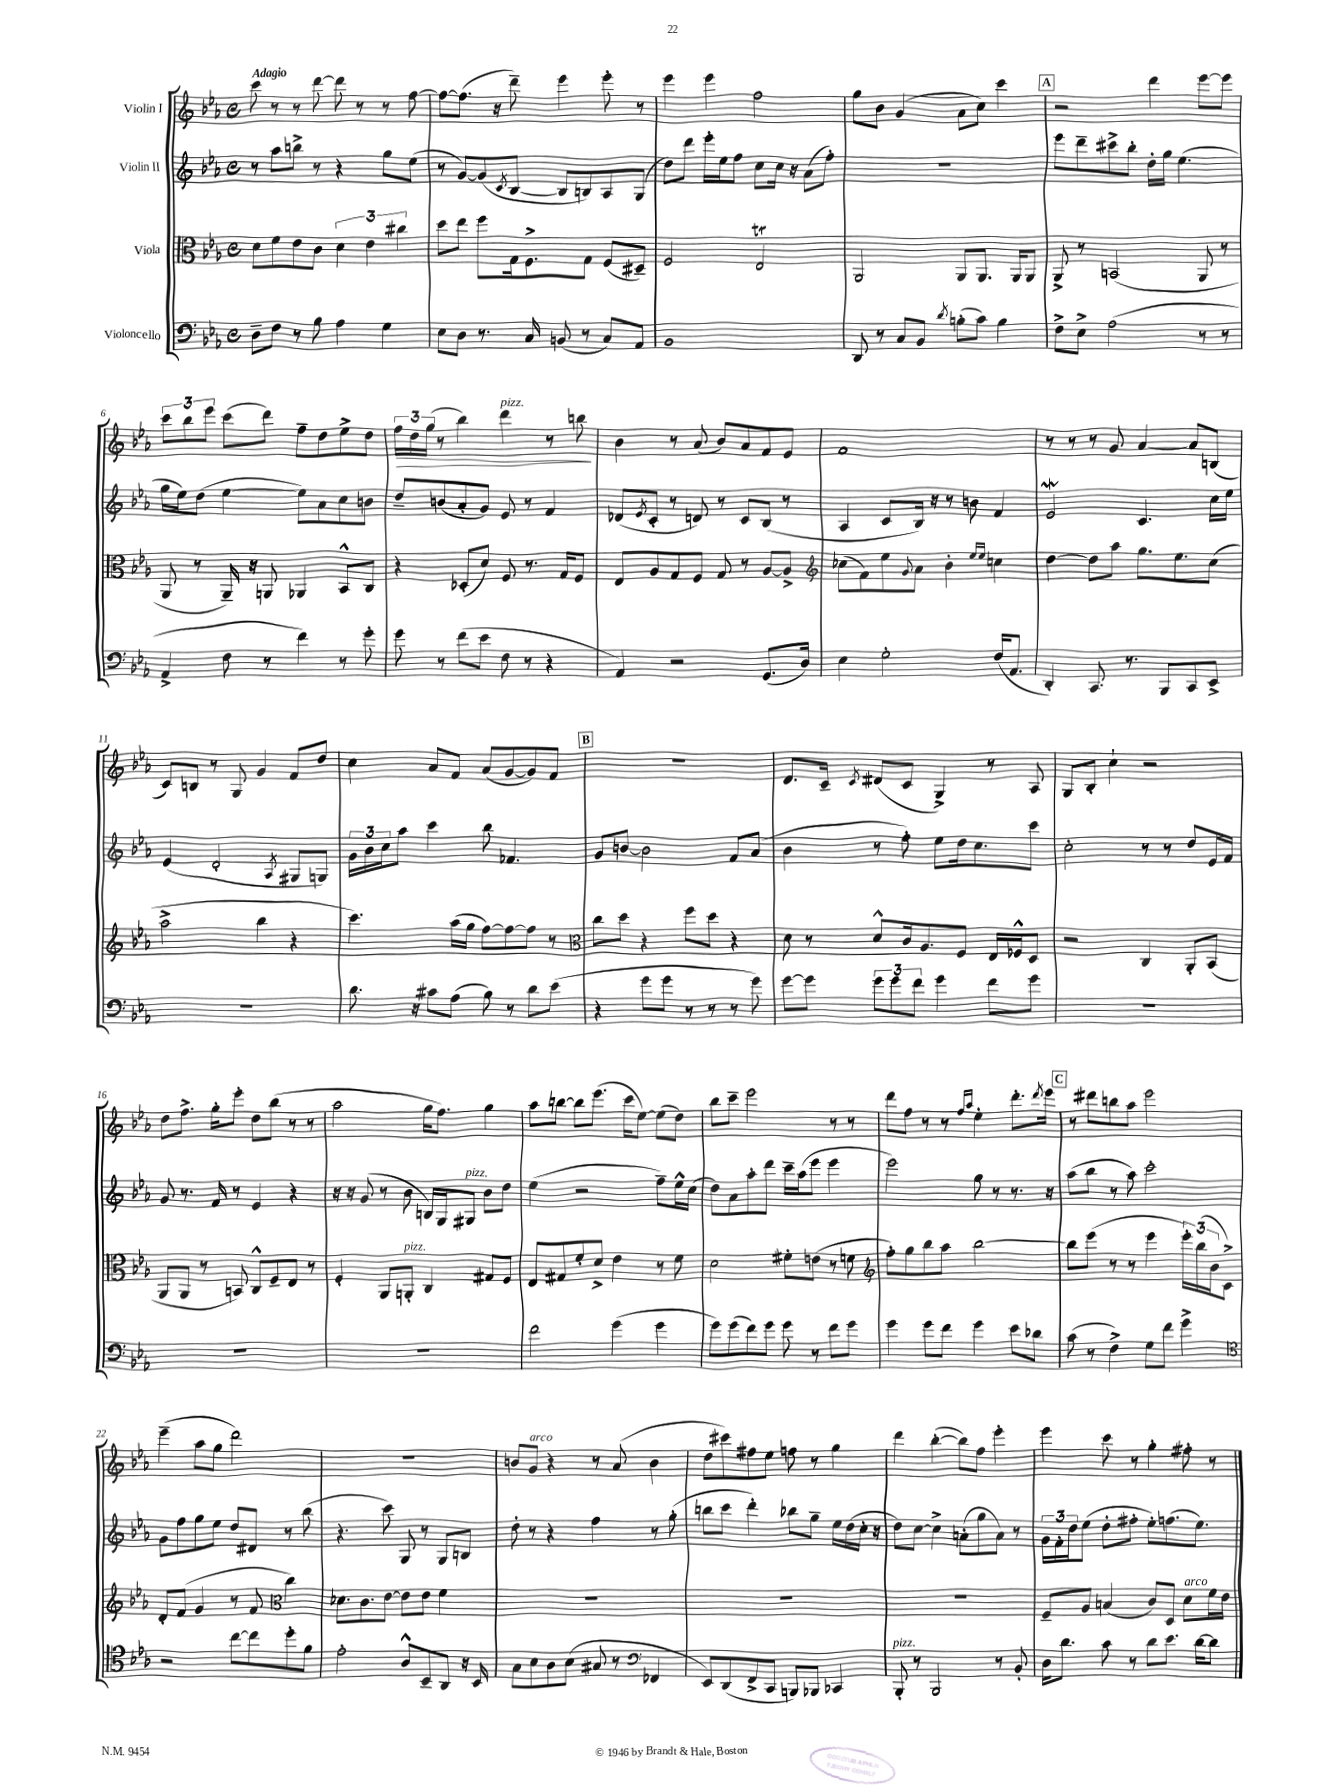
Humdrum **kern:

**kern	**kern	**kern	**kern
*staff4	*staff3	*staff2	*staff1
*clefF4	*clefC3	*clefG2	*clefG2
*k[b-e-a-]	*k[b-e-a-]	*k[b-e-a-]	*k[b-e-a-]
*M4/4	*M4/4	*M4/4	*M4/4
*met(c)	*met(c)	*met(c)	*met(c)
8D~	8d	8r	8ccc
8F	8f	8aa-	8r
8r	8e-	8bb^	8r
8B-	8c	8r	[8ddd
4A-	6d	4r	8ddd]
.	.	.	8r
.	6e-	.	.
4G	.	8gg	8r
.	6cc#	.	.
.	.	(8ee-	[8ff
=	=	=	=
8E-	8dd	8r	8ff_
8D	8ee-	[8g)	(8.ff]
8.r	8ff	(8g]	.
.	.	.	16r
.	.	8qc	.
.	16G	[8B-	8ddd~)
16C	8.F^	.	.
(8BB	.	8B-]	4eee-
8r	8G	8B)	.
8C)	(8F	8A-	8eee-'
8AA-	8D#~)	(8G	8r
=	=	=	=
1BB-	2F	8dd)	4eee-
.	.	8ddd	.
.	.	16eee-'	4eee-
.	.	16ee-	.
.	.	8ff	.
.	2E-	8cc	2ff
.	.	16cc	.
.	.	16r	.
.	.	(8a-	.
.	.	8ff')	.
=	=	=	=
8DD	2AA-	1r	8gg
8r	.	.	8b-
8C	.	.	(4g
8BB-	.	.	.
8qd	.	.	.
(8B'	8AA-	.	8a-
8c)	8.AA-	.	8cc)
4B	.	.	4ccc
.	16AA-	.	.
.	8AA-	.	.
=	=	=	=
8F^	8AA-^	8eee-	2r
8E-^	8r	8ddd~	.
(2A-	(2BB	8ccc#^	.
.	.	8bb-'	.
.	.	16dd'	4ddd
.	.	16gg	.
.	.	(4.ee-	.
8r	8AA-	.	[8eee-
8r	8r	.	8eee-]
=	=	=	=
4AA-^	8AA-	16gg	12ccc
.	.	16ee-)	.
.	.	.	12bb-
.	8r	(8dd	.
.	.	.	12eee-
8F	16AA-~)	[4ee-	(8ccc
.	16r	.	.
8r	8AA	.	8ddd)
4f)	4AA-	8ee-])	8ff~
.	.	8a-	8dd
8r	8BB-^^	8cc	8ee-^
8g'	8C	8b	8dd
=	=	=	=
8g	4r	8dd~	24ff
.	.	.	24dd
.	.	.	(24gg
8r	.	(8b	8r
(8f	(8D-'	8a-'	4bb-)
8e-	8d)	8g)	.
8F	8F	8e-	4ddd
8r	8.r	8r	.
4r	.	4f	8r
.	16G	.	.
.	8F	.	8bb
=	=	=	=
4AA-)	8E-	(8d-	4b-
.	.	8qe-	.
.	8A-	8c'	.
2r	8G	8r	8r
.	8F	8d)	(8a-
.	8G	8r	8b-)
.	8r	8c	8a-
(8.GG	[8A-	(8B-	8f
.	8A-^]	8r	8e-
16D)	.	.	.
=	=	=	=
*	*clefG2	*	*
4E-	(8cc-	4A-	1f
.	8f)	.	.
2G'	8ee-	8c	.
.	8qqg	.	.
.	8a-	16B-)	.
.	.	16r	.
.	4b-'	8r	.
.	.	8b	.
.	16qqee-	.	.
.	16qqee-	.	.
(16F	4cc	4f	.
8.AA-	.	.	.
=	=	=	=
4DD')	[4dd	2e-	8r
.	.	.	8r
8.CC	8dd]	.	8r
.	8aa-	.	8g
8.r	.	.	.
.	8.gg	4.c	[4a-
8BBB-	.	.	.
.	8.ee-	.	.
8CC	.	.	8a-]
8EE-^	(8cc	16cc	(8B
.	.	16ee-	.
=	=	=	=
1r	2aa-^	(4e-	8c)
.	.	.	8B
.	.	2d'	8r
.	.	.	8G
.	4bb-	.	4g
.	.	8qA-	.
.	4r	8G#	8f
.	.	8G)	8dd
=	=	=	=
8.d	4.ccc)	24g	4cc
.	.	24b-	.
.	.	24cc	.
.	.	8aa-	.
16r	.	.	.
8c#	.	4ccc	8a-
(8A-	(16aa-	.	8f
.	16gg	.	.
8B-)	[8ff)	8bb-	(8a-
8r	8ff_	4.f-	[8g
8d	8ff]	.	8g])
(8e-	8r	.	8f
=	=	=	=
*	*clefC3	*	*
4r	8cc	8g	1r
.	8dd	[8b	.
8g	4r	2b]	.
8g	.	.	.
8r	8ff	.	.
8r	8dd	.	.
8r	4r	8f	.
8g)	.	(8a-	.
=	=	=	=
[8g	8d	4b-	8.d
8g]	8r	.	.
.	.	.	16c~
.	.	.	8qc
12g	8d^^	8r	(8d#
12g	.	.	.
.	16c	8ff')	8c
12f	.	.	.
.	8.A-	.	.
4g	.	8ee-	4G^)
.	8F	16dd	.
.	.	8.cc	.
8f	16E-	.	8r
.	16F-^^	.	.
8g	8D	8ccc	8A-
=	=	=	=
1r	2r	2cc'	8G
.	.	.	8B-'
.	.	.	4cc`
.	4C	8r	2r
.	.	8r	.
.	8AA-'	8dd	.
.	(8BB-	16e-	.
.	.	16f	.
=	=	=	=
1r	8AA-	8g	8dd
.	8AA-	8.r	8.ff^
.	8r	.	.
.	.	16f	16gg'
.	8BB)	8r	8eee-'
.	8C^^	4e-	8dd
.	8F~	.	(8bb-
.	8E-	4r	8r
.	8r	.	8r
=	=	=	=
1r	4F'	16r	2aa-
.	.	16r	.
.	.	(8g	.
.	8AA-	8r	.
.	8AA'	8b-	.
.	4C	16B)	16gg
.	.	16G	8.ff)
.	.	8G#	.
.	8G#	8b-	4gg
.	8F	8dd	.
=	=	=	=
2f	8E-	(4ee-	8aa-
.	8G#	.	[8bb
.	8f'	2r	8bb]
.	8d^	.	(8.eee-
(4g	4e-	.	.
.	.	.	16ccc
.	.	.	[8ee-)
4g	8r	8ff~)	(8ee-]
.	8f	16ee-^^	8dd)
.	.	(16cc	.
=	=	=	=
8g)	2d	8dd)	8bb-
(8g	.	8a-	8ccc~
8f)	.	8aa-'	2eee-
8g	.	8ddd	.
8g	8f#'	16ccc~	.
.	.	(16aa-	.
8r	(8e	8eee-	.
8f	8r	4eee-	8r
8g	8f	.	8r
=	=	=	=
*	*clefG2	*	*
4g	8ff')	2eee-)	8ddd
.	8gg	.	8ff
8g	8bb-	.	8r
8f	8aa-	.	8r
.	.	.	16qqff
.	.	.	16qqaa-
4g	[2bb-	8gg	4ee-'
.	.	8r	.
8e-	.	8.r	8.ddd'
8d-	.	.	.
.	.	.	8qddd
.	.	16r	16eee-
=	=	=	=
(8c	8bb-]	(8aa-	8r
8r	(8eee-	8bb-	8ddd#
4F^)	8r	8r	8bb
.	8r	8aa-)	8aa-
8G	4eee-	2ccc'	2eee-
8f	.	.	.
4g^	24eee-')	.	.
.	(24bb-	.	.
.	24b-	.	.
.	8c^)	.	.
=	=	=	=
*clefC4	*	*	*
2r	8d'	8g	(4eee-~
.	(8f	8ff	.
.	4g	8gg	8aa-
.	.	8ee-	8gg
[8cc	8r	8dd	2ddd)
8cc]	8f	8d#	.
*	*clefC3	*	*
8dd'	4cc)	8r	.
8f	.	(8bb-	.
=	=	=	=
2e-'	8.d-	4.r	1r
.	8.c	.	.
.	[8e-	8ccc)	.
8A-^^	8e-]	8G	.
8BB-~	8e-	8r	.
8AA-	4f	8G	.
16r	.	8B	.
16BB-	.	.	.
=	=	=	=
8G	1r	8dd'	8b
8B-	.	8r	8g
8A-	.	4r	4r
(8B-	.	.	.
8G#	.	4ff	8r
8r	.	.	(8a-
*clefF4	*	*	*
4FF-	.	8r	4b
.	.	(8gg'	.
=	=	=	=
8EE-)	1r	8bb	8dd
(8DD	.	8ccc	8ccc#)
8FF^	.	4ddd')	8ff#
8CC	.	.	8ee-
8BBB)	.	8bb-	8ff
8BBB-	.	8gg~	8r
4CC-	.	16ee-	4gg
.	.	(16dd	.
.	.	16cc'	.
.	.	16r	.
=	=	=	=
8BBB-'	1r	8dd)	4ddd
8r	.	[8cc	.
2BBB-	.	4cc^]	([4bb-'
.	.	(8a'	8bb-])
.	.	8gg	8ff
8r	.	8a)	4eee-'
8BB-'	.	8r	.
=	=	=	=
16D	8F~	24g	4eee-
.	.	24f'	.
8.d	.	.	.
.	.	24dd	.
.	8A-	(8ee-	.
8c	(4B	8dd'	8ccc
8r	.	8ff#'	8r
8d	8c)	8ee-')	4gg'
8.e-	8D	(8.ff	.
.	8d	.	8ff#'
[16d	.	8.ee-)	.
8d]	16f	.	8r
.	16e-	.	.
==	==	==	==
*-	*-	*-	*-
